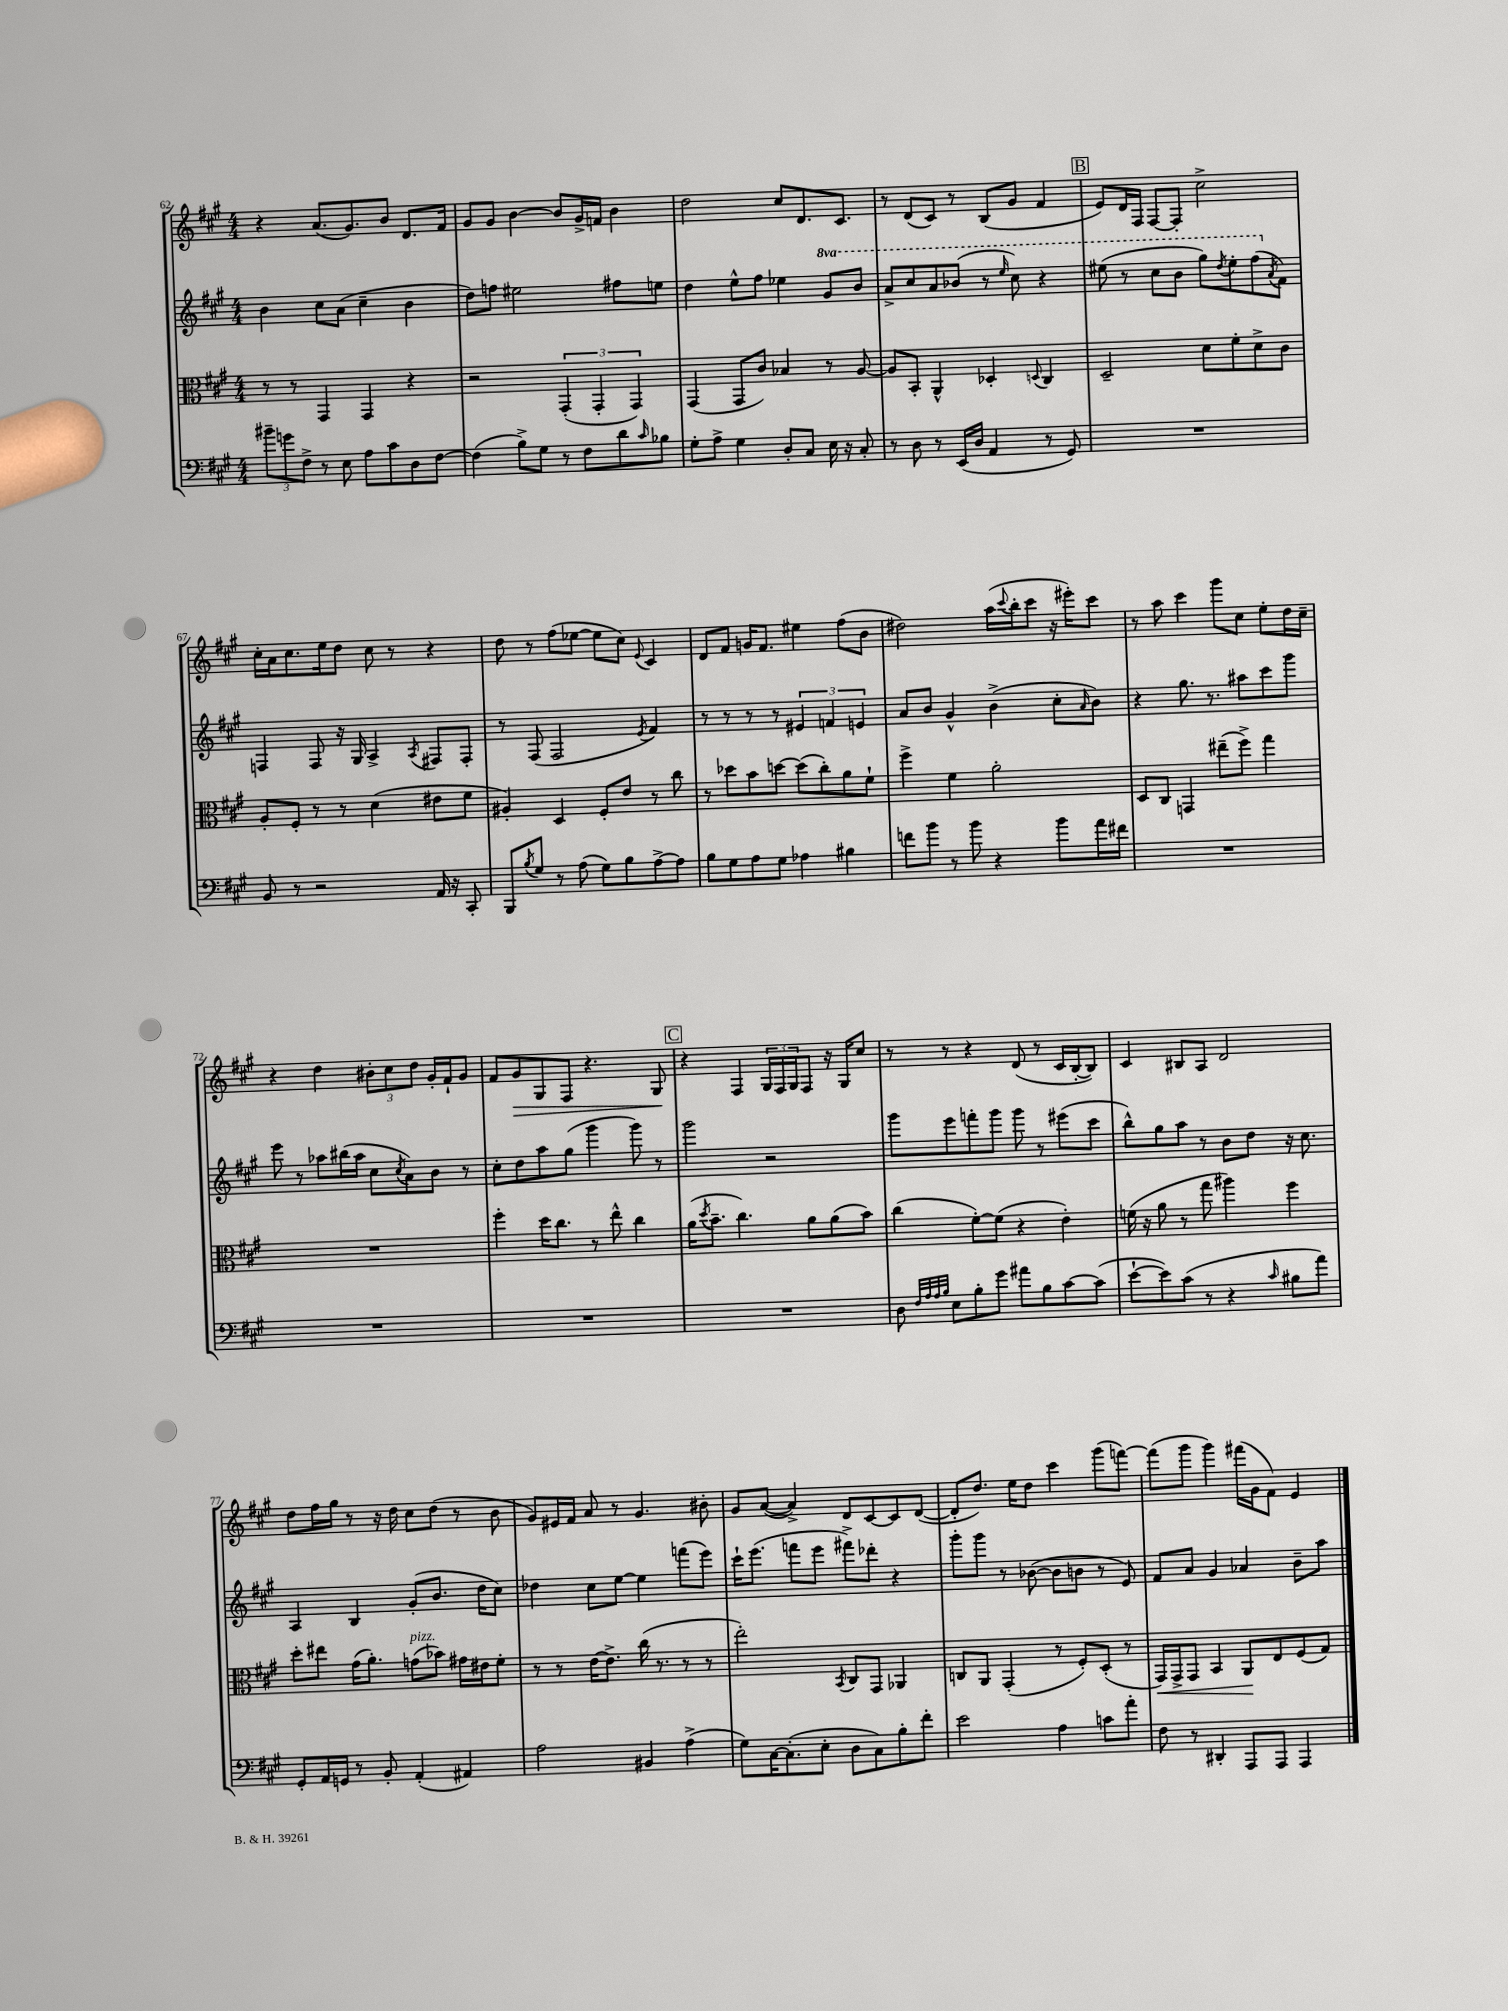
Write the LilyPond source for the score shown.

<<
\new StaffGroup <<
\new Staff = "s0" {
    \clef treble \key a \major \numericTimeSignature \time 4/4
    r4 a'8.( gis'8.) b'8 d'8. fis'16 |
    gis'8 gis'8 b'4~ b'8 gis'16-> f'16 b'4 |
    d''2 cis''8 d'8. cis'8. |
    r8 d'8( cis'8) r8 b8( gis'8 fis'4 |
    \mark \markup { \box "B" } e'8) d'16 fis16 fis8~ fis8-. cis''2-> |
    cis''16-. a'16 cis''8. e''16 d''8 cis''8 r8 r4 |
    d''8 r8 fis''8( ees''8~ ees''8 cis''8) \appoggiatura { e'8 } cis'4 |
    d'8 fis'8 g'16 fis'8. eis''4 fis''8( b'8 |
    dis''2) a''16( \appoggiatura { cis'''8 } b''16-. cis'''8 r16 eis'''16-.) cis'''8 |
    r8 a''8 cis'''4 gis'''8 cis''8 e''8-. d''16 cis''16-- |
    r4 d''4 \tuplet 3/2 { bis'8-. cis''8 d''8 } gis'16-. fis'16-! gis'8 |
    fis'8 gis'8\> gis8 fis8 r4. gis8\! |
    \mark \markup { \box "C" } r4 fis4 \tuplet 3/2 { gis16 fis16 gis16 } fis8 r16 gis16 cis''8 |
    r8 r8 r4 d'8( r8 cis'16 b16~-. b8) |
    cis'4 bis8 a8 d'2 |
    d''8 fis''16 gis''16 r8 r16 d''16 cis''8 d''8( r8 b'8 |
    gis'8) eis'16 fis'16 a'8 r8 gis'4. bis'8-. |
    gis'8 a'8~( a'4->) d'8 cis'8~ cis'8 d'8~( |
    d'8-. d''8.) e''16 d''8 cis'''4 gis'''8( f'''8~) |
    f'''8( gis'''8 gis'''4) fis'''16( gis'16 fis'8) e'4 \bar "|." |
}
\new Staff = "s1" {
    \clef treble \key a \major \numericTimeSignature \time 4/4 \set Staff.ottavationMarkups = #ottavation-simple-ordinals
    b'4 cis''8 a'8( cis''4-- b'4 |
    d''8) f''8 eis''2 fis''8 e''8 |
    d''4 e''8-^ fis''8 ees''4 \ottava #1 gis''8 b''8 |
    a''8-> cis'''8 a''8 bes''8( r8 \grace { e'''16 } cis'''8) r4 |
    \mark \markup { \box "B" } eis'''8( r8 cis'''8 b''8 gis'''8) \acciaccatura { d'''8 } eis'''8-. fis'''8( \ottava #0 \acciaccatura { a'8 } fis'8) |
    f4 f8 r16 gis16 a4-> \acciaccatura { a8 } fis8 fis8-. |
    r8 fis8( fis2 \acciaccatura { e'8 } fis'4) |
    r8 r8 r8 r8 \tuplet 3/2 { eis'4 f'4 e'4 } |
    a'8 b'8 gis'4-^ b'4->( cis''8-. \grace { a'16 } b'8) |
    r4 gis''8. r8. ais''8 cis'''8 gis'''8 |
    e'''8 r8 aes''8 bis''16( aes''16 cis''8 \acciaccatura { cis''8 } a'8) b'8 r8 |
    cis''8-. d''8 a''8 gis''8( gis'''4 gis'''8) r8 |
    \mark \markup { \box "C" } gis'''2 r2 |
    gis'''8 e'''8 f'''8-. gis'''8 gis'''8 r8 eis'''8( cis'''8 |
    b''8-^) gis''8 a''8 r8 b'8 d''8 r16 cis''8. |
    a4 b4 gis'8-.( b'8. d''16 cis''8) |
    des''4 cis''8 e''8~ e''4 f'''8( e'''8) |
    cis'''16-! e'''8.( f'''8 e'''8 fis'''8->) des'''8-. r4 |
    gis'''8-. gis'''8 r8 bes'8~( bes'8 b'8 r8 e'8) |
    fis'8 a'8 gis'4 aes'4 b'8-- a''8 \bar "|." |
}
\new Staff = "s2" {
    \clef alto \key a \major \numericTimeSignature \time 4/4
    r8 r8 gis,4 gis,4 r4 |
    r2 \tuplet 3/2 { gis,4-.( gis,4-. gis,4) } |
    gis,4( gis,8 cis'8) bes4 r8 a8~ |
    a8 b,8-. a,4-^ des4-. \appoggiatura { d8 } cis4 |
    \mark \markup { \box "B" } d2-- d'8 fis'8-. d'8-> cis'8 |
    a8-. fis8-. r8 r8 d'4( eis'8 fis'8 |
    ais4-.) d4 fis8-. e'8 r8 cis''8 |
    r8 des''8 b'8 d''8~ d''8( cis''8-.) a'8 fis'8-! |
    fis''4-> fis'4 a'2-. |
    d8 cis8 g,4 eis''8--( fis''8->) gis''4 |
    R1 |
    fis''4-. d''16 cis''8. r8 e''8-^ cis''4 |
    \mark \markup { \box "C" } a'16( \acciaccatura { d''8 } b'8.-- cis''4.) a'8 a'8( b'8) |
    cis''4( fis'8~-.) fis'8( r4 e'4-.) |
    f'16( r16 a'8 r8 gis''8 ais''4) fis''4 |
    d''8-. eis''8 gis'16( a'8.-.) g'8^\markup { \italic "pizz." }( bes'8) gis'16 eis'16 fis'8-. |
    r8 r8 e'16~ e'8.-> cis''16( r8. r8 r8 |
    e''2-.) \acciaccatura { b,8 } cis8 gis,8 aes,4 |
    c8 a,8 gis,4-.( r8 fis8-.) d8-.( r8 |
    gis,16\<) gis,16-> gis,8 b,4 a,8\! e8 fis8( gis8) \bar "|." |
}
\new Staff = "s3" {
    \clef bass \key a \major \numericTimeSignature \time 4/4
    \tuplet 3/2 { bis'8-- g'8 fis8-> } r8 e8 a8 cis'8 d8 fis8~ |
    fis4( b8->) gis8 r8 fis8 d'8 \grace { cis'16 } bes8 |
    gis8-. a8-> gis4 d8-. cis8 e16 r16 cis8-. |
    r8 d8 r8 e,16( d16 a,4 r8 gis,8) |
    \mark \markup { \box "B" } R1 |
    b,8 r8 r2 a,16 r16 cis,8-. |
    b,,8 \acciaccatura { b8 } gis8 r8 a8( gis8) b8 a8~-> a8 |
    b8 gis8 a8 gis8 aes4 bis4 |
    f'8 b'8 r8 b'8 r4 b'8 a'16 fis'16 |
    R1 |
    R1 |
    R1 |
    \mark \markup { \box "C" } R1 |
    d8 \grace { fis32 a32 a32 b32 } e8 b8-. gis'8 ais'8 b8 cis'8~ cis'8( |
    e'8~-! e'8) cis'8( r8 r4 \grace { cis'16 } bis8 a'8) |
    gis,8-. a,16 g,16 r8 b,8-. a,4-.( ais,4) |
    a2 bis,4 a4->( |
    gis8) cis16~ cis8.-.( e8-. d8 cis8) b8-. fis'8-. |
    e'2 a4 c'8 a'8-. |
    fis8 r8 dis,4-. a,,8 a,,8 a,,4 \bar "|." |
}
>>
>>
\layout { \context { \Score currentBarNumber = #62 } }
